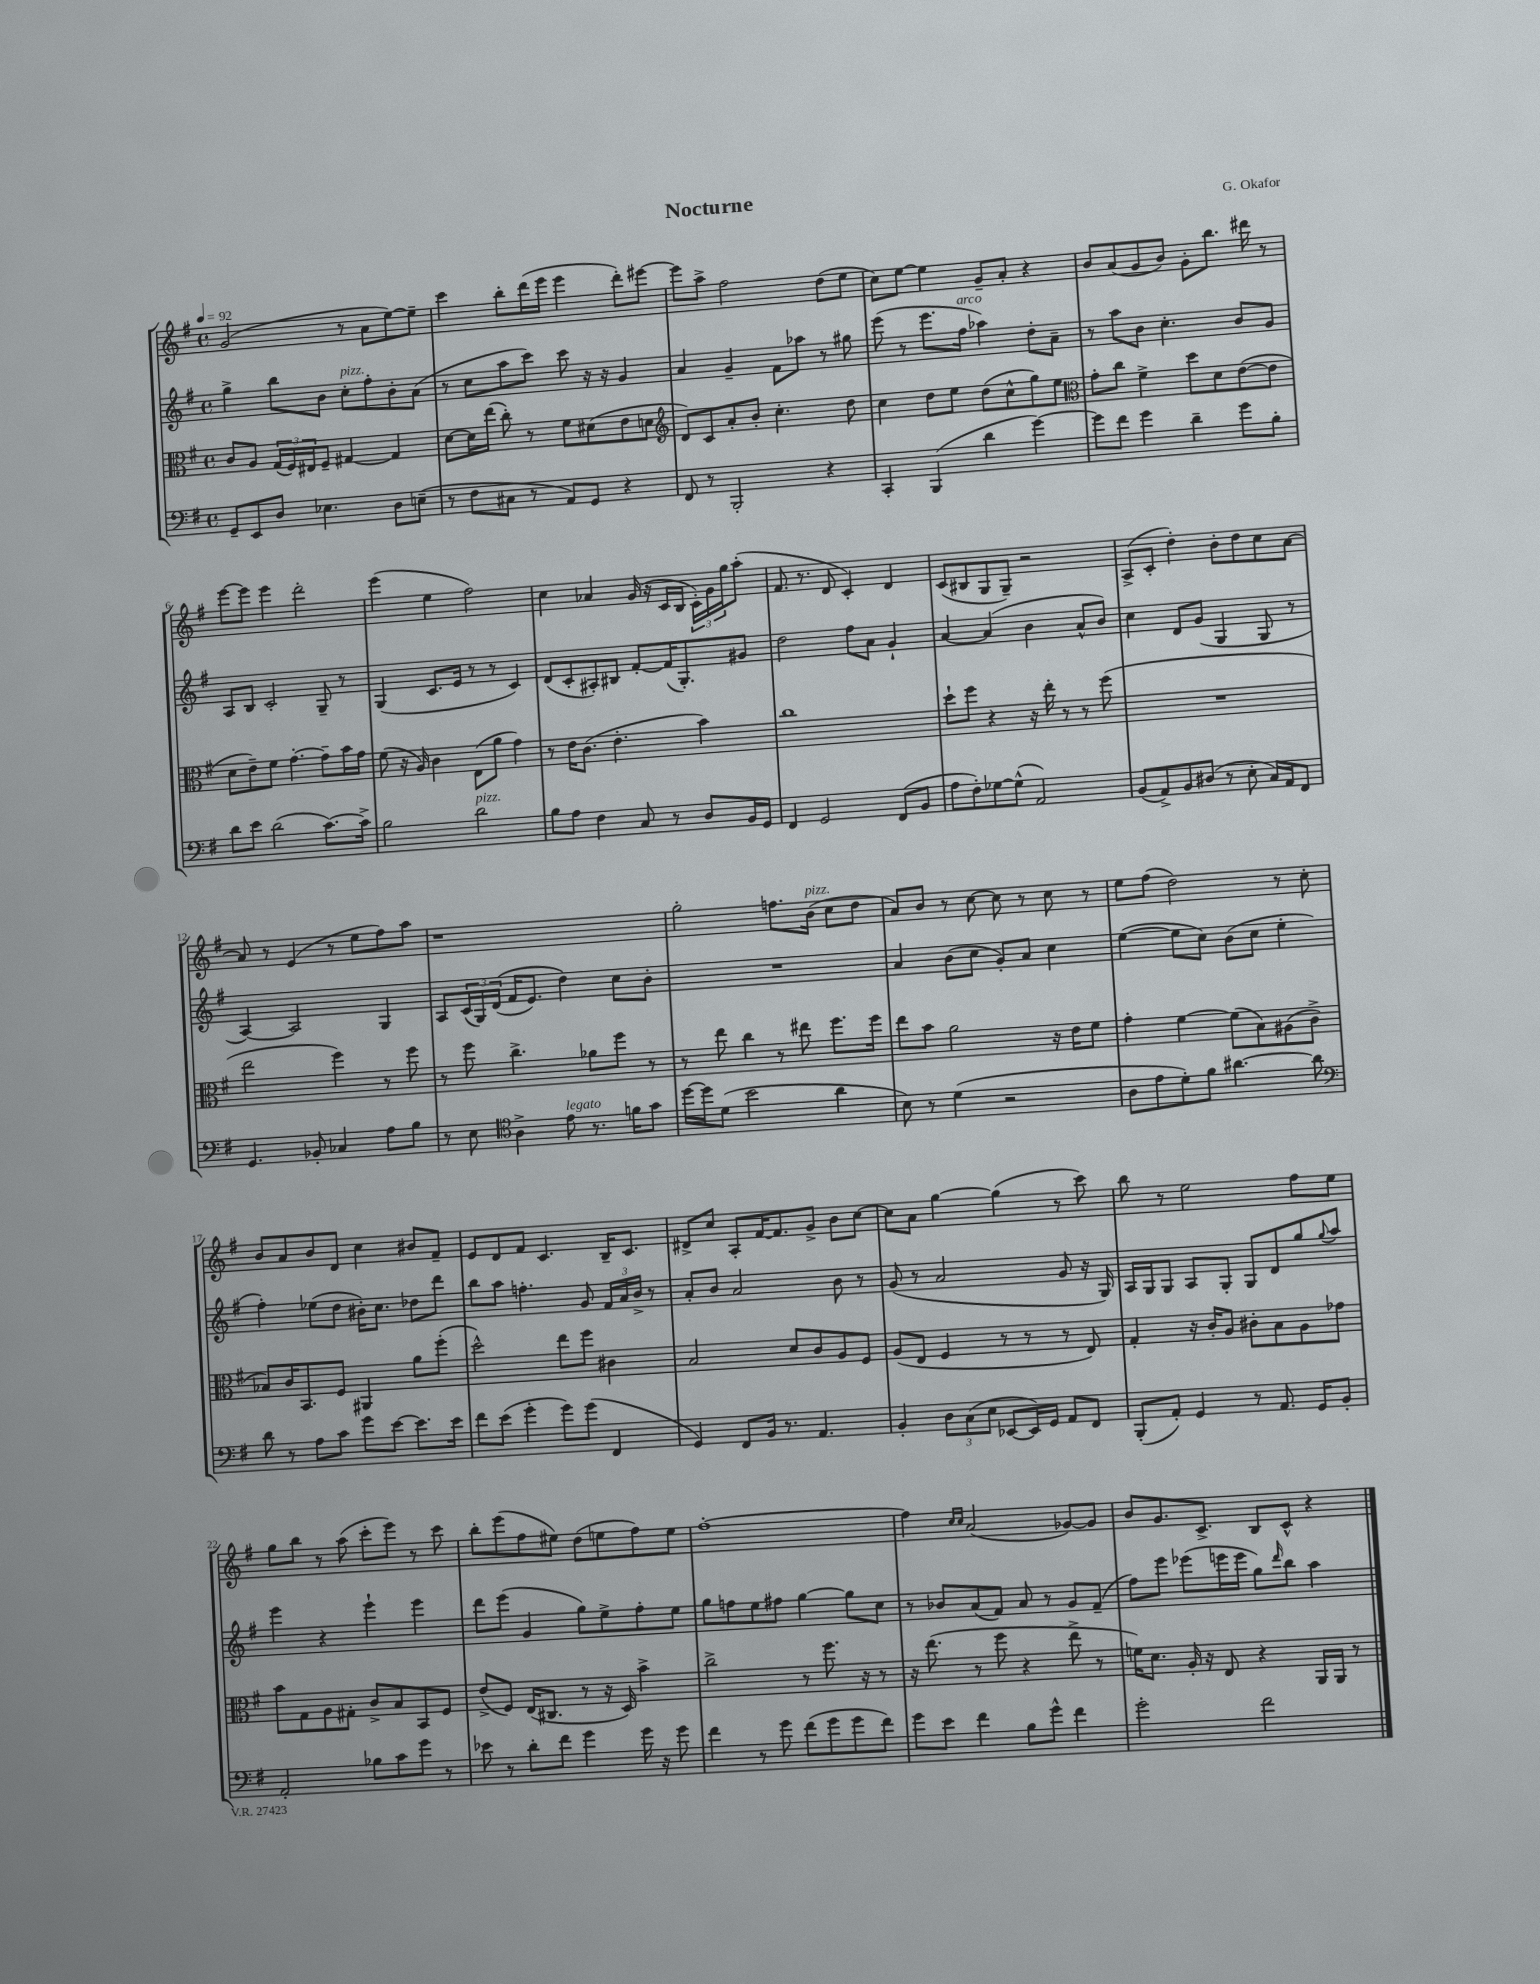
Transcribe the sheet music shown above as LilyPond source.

\header { title = "Nocturne" composer = "G. Okafor" }
<<
\new StaffGroup <<
\new Staff = "s0" {
    \clef treble \key g \major \defaultTimeSignature \time 4/4 \tempo 4 = 92
    g'2( r8 a'8 e''8~) e''8-- |
    c'''4 b''8-. d'''16( e'''16 e'''4 d'''8-.) eis'''8~ |
    eis'''8 a''8-> fis''2 d''8( e''8 |
    c''8) e''8~ e''4 g'8-- a'8-. r4 |
    b'8 a'8( g'8 b'8) g'8-. b''8. dis'''16 r8 |
    e'''8~ e'''8 e'''4 d'''2-. |
    e'''4( e''4 fis''2) |
    c''4 aes'4 g'16( r16 c'16 b16 \tuplet 3/2 { c'16-.) g'16 g''16 } a''8-.( |
    fis'8. r8. d'8 c'4-.) d'4 |
    c'8( bis8 g8 g8--) r2 |
    a8->( c'8-. d''4-.) b'8-. d''8 c''8 a'8~ |
    a'8 r8 e'4( r8 e''8 fis''8) a''8 |
    r1 |
    g''2-. f''8. b'16^\markup { \italic "pizz." }( c''8 d''8 |
    a'8) b'8 r8 c''8~ c''8 r8 c''8 r8 |
    e''8 fis''8( d''2) r8 c''8-. |
    b'8 a'8 b'8 d'8 c''4 bis'8 fis'8-- |
    e'8 d'8 fis'8 c'4. b16-- c'8. |
    dis'8-> c''8 a8-. fis'16~ fis'8. g'8-> b'8 c''8~ |
    c''8 a'8 g''4~ g''4( r8 c'''8) |
    b''8 r8 e''2 fis''8 e''8 |
    g''8 b''8 r8 a''8( c'''8-. e'''8) r8 c'''8 |
    b''8-. e'''8( fis''8 eis''8) d''8( e''8 fis''8) e''8 |
    fis''1~-. |
    fis''4 \grace { c''16 c''16 } a'2( ges'8~) ges'8 |
    b'8 g'8. c'8.-> b8 c'8-^ r4 \bar "|." |
}
\new Staff = "s1" {
    \clef treble \key g \major \defaultTimeSignature \time 4/4
    g''4-> b''8 b'8 c''8-.^\markup { \italic "pizz." } fis''8-. b'8-. a'8( |
    r8 c''8 a''8 c'''8) c'''8 r16 r16 g'4 |
    a'4 g'4-- fis'8 aes''8 r8 gis''8 |
    e'''8( r8 e'''8. fis''16^\markup { \italic "arco" } aes''4) d''8-. a'8-- |
    r8 a''8 b'8 c''4.-. b'8 g'8 |
    a8 b8 c'2-. g8-- r8 |
    g4( c'8. e'16 r8 r8 c'4) |
    d'8( c'8-. ais8-.) bis8 fis'8~-. fis'16( g8.-.) gis'8 |
    d''2 fis''8 a'8 g'4-! |
    a'4~ a'4( b'4 a'8-^ b'8) |
    c''4 d'8 g'8( g4 g8 r8 |
    a4~) a2 g4 |
    a8 \tuplet 3/2 { c'16( g16) d'16(\( } fis'16 e'8.) d''4\) c''8 b'8-. |
    R1 |
    a'4 b'8( c''8 g'8-.) a'8 c''4 |
    e''4~( e''8 c''8) b'8( c''8 e''4-. |
    fis''4-.) ees''8( d''8 bis'16-.) c''8. des''8 d'''8 |
    b''8 a''8 f''4.-. g'8 \tuplet 3/2 { fis'16 a'16 b'16-> } r8 |
    a'8-. b'8 a'2 b'8 r8 |
    g'8( r8 a'2 g'8 r16 g16) |
    a16 g16 g8 a8 g8-. g8 d'8 g''8 \appoggiatura { g''8 } a''8 |
    e'''4 r4 e'''4-! e'''4 |
    d'''8 e'''8( g'4 g''8) e''8-> fis''8-. e''8 |
    g''8 f''8 e''8 fis''8 g''4~ g''8 c''8 |
    r8 bes'8 a'8( fis'8) a'8 r8 g'8 fis'8--( |
    fis''8) e'''8 ees'''8( e'''16 e'''16 g''8) \grace { d'''16 } b''8 a''4 \bar "|." |
}
\new Staff = "s2" {
    \clef alto \key g \major \defaultTimeSignature \time 4/4
    c'8 a8 \tuplet 3/2 { g16( fis16) eis16 } fis8-- gis4~ gis4 |
    d'8~ d'16 e''16( c''8-.) r8 fis'8 dis'8( e'8 d'8 |
    \clef treble d'8) c'8 a'8-. b'8-. c''4.-. d''8 |
    c''4 d''8 e''8 d''8( c''8-^ g''8) e''8 |
    \clef alto g'8-. c''8 fis'4-> d''8 d'8 e'8~( e'8 |
    d'8 e'8--) fis'8 g'4.~-. g'8-- b'16 g'16 |
    fis'8( r16 a16) c'4 e8( a'8 g'4) |
    r8 e'16 c'8.( e'4.-. b'4) |
    c''1 |
    d''8-! fis''8 r4 r16 e''16-. r8 r8 fis''8( |
    R1 |
    e''2 fis''4) r8 fis''8 |
    r8 fis''8 c''4.-> aes'8 fis''8 r8 |
    r8 e''8 c''4 r8 eis''8 fis''8. fis''16 |
    e''8 b'8 a'2 r16 e'16 fis'8 |
    g'4-. fis'4~ fis'8( b8) ais8( c'8-> |
    bes8) c'16 b,8. fis8 ais,4 a'8 fis''8-.( |
    d''2-^) e''8 fis''8 cis'4 |
    b2 d'8 c'8 a8 fis8 |
    a8( e8 fis4 r8 r8 r8 e8) |
    g4-. r16 c'16-. a8 cis'8-. b8 a8 ges'8 |
    b'8 g8 a8 gis8-. c'8-> b8 b,8 fis8 |
    e'8->( fis8) e16( cis8. r8 r16 d16) b'4-> |
    c''2-> r8 fis''8. r16 r8 |
    r16 e''8.( r8 fis''8 r4 e''8-> r8 |
    f'16) d'8. a16-. r16 e8 r4 a,16 a,16 r8 \bar "|." |
}
\new Staff = "s3" {
    \clef bass \key g \major \defaultTimeSignature \time 4/4
    g,8-- e,8 d8 ees4. d8 e8--( |
    r8 fis8 cis8 r8 a,8) g,8 r4 |
    fis,8 r8 b,,2-. r4 |
    c,4-. b,,4( d'4 g'4~) |
    g'8 fis'8 g'4 d'4-- g'8 b8-. |
    d'8 e'8 d'2( c'8.~) c'16-> |
    b2 d'2^\markup { \italic "pizz." } |
    b8 a8 fis4 c8 r8 d8 b,16 g,16 |
    fis,4 g,2 fis,8( b,8 |
    a8 fis8-.) ges8~ ges8-^( a,2) |
    b,8( a,8->) b,8 dis8( r8 e8-. c16) a,16 fis,8 |
    g,4. bes,8-. ces4 a8 b8 |
    r8 e8 \clef tenor a4-> e'8^\markup { \italic "legato" } r8. f'16 g'8 |
    d''16~ d''16 d'8( b'2 a'4 |
    b8) r8 d'4( r2 |
    a8 e'8 d'8-.) fis'8 ais'4.~ ais'8 |
    \clef bass d'8 r8 a8 c'8 g'8 e'8~ e'8. e'16 |
    fis'8 e'8( g'4-. g'8) g'8( fis,4 |
    g,4) fis,8 b,16 r8. a,4. |
    b,4-. \tuplet 3/2 { d8 c8( e8 } ees,8~ ees,16) g,16 a,8 fis,8 |
    b,,8-.( a,8-.) g,4 r8 a,8. g,16 b,8-. |
    a,2-. bes8 c'8 g'8 r8 |
    ees'8 r8 d'8-. fis'8 g'4 g'16 r16 g'8 |
    fis'4 r8 g'8 fis'8( g'8 g'8 fis'8) |
    g'8 e'8 fis'4 b8 g'8-^ fis'4 |
    g'2-. fis'2 \bar "|." |
}
>>
>>
